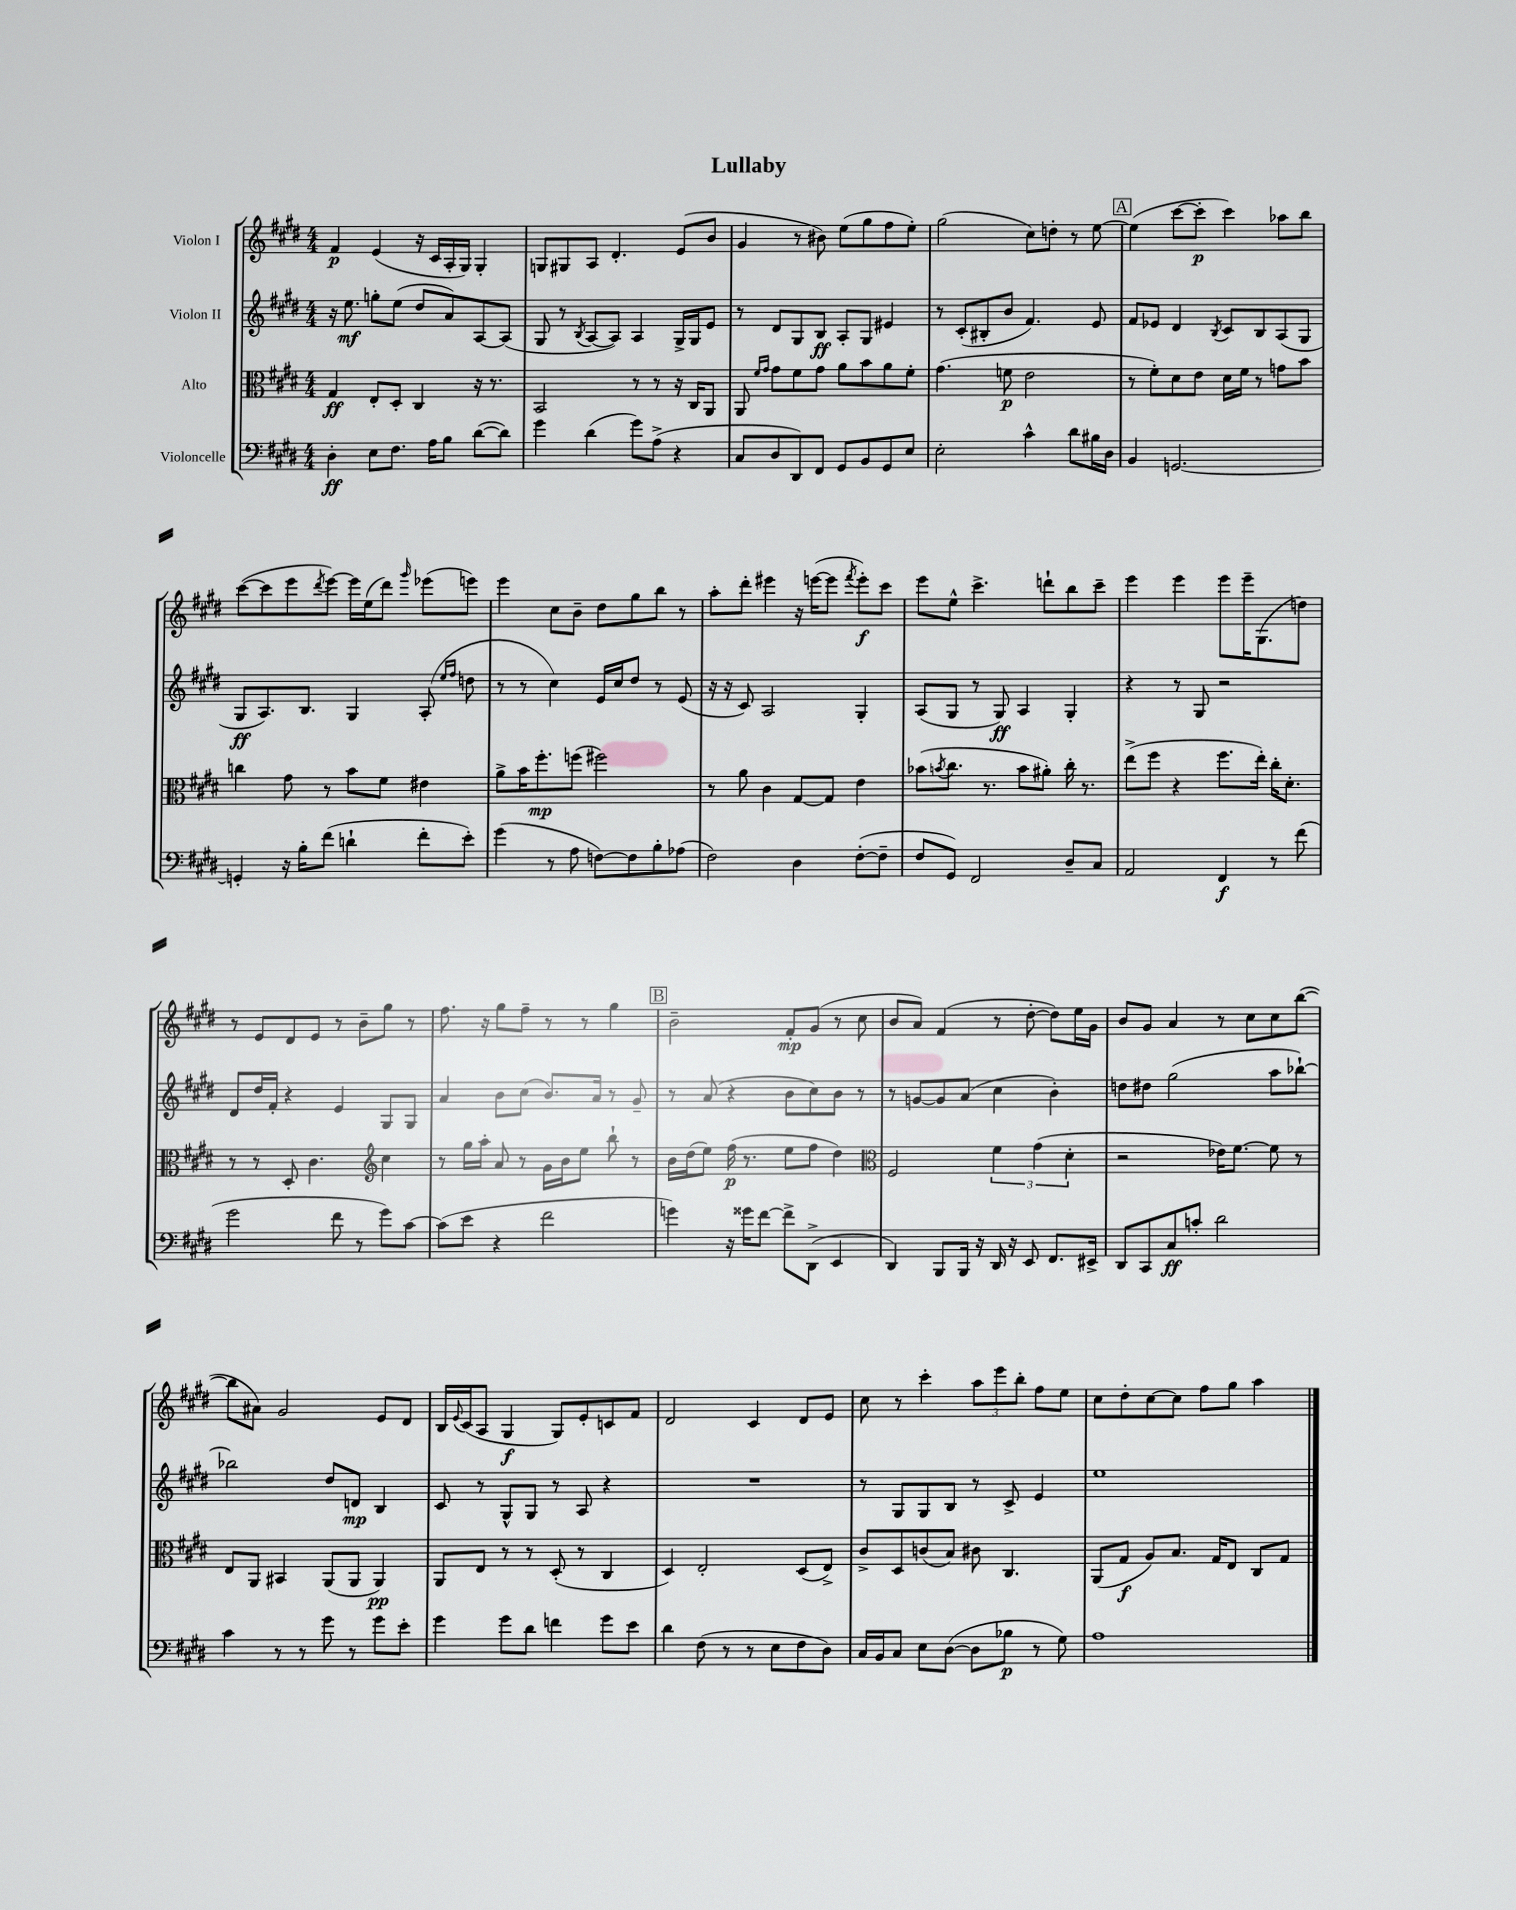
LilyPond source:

\header { title = "Lullaby" }
<<
\new StaffGroup <<
\new Staff = "s0" \with { instrumentName = "Violon I" } {
    \clef treble \key e \major \numericTimeSignature \time 4/4
    fis'4\p e'4( r16 cis'16 a16-. gis16) gis4-. |
    g8 gis8 a8 dis'4.-. e'8( b'8 |
    gis'4 r8 bis'8) e''8( gis''8 fis''8 e''8-.) |
    gis''2( cis''8) d''8-. r8 e''8~ |
    \mark \markup { \box "A" } e''4( cis'''8~ cis'''8-.\p cis'''4) aes''8 b''8 |
    cis'''8~( cis'''8 e'''8 \acciaccatura { dis'''8 } e'''8~) e'''16 e''16( dis'''8) \grace { gis'''16 } ees'''8( e'''8) |
    e'''4 cis''8 b'8-- dis''8 gis''8 b''8 r8 |
    a''8-. dis'''8-. eis'''4 r16 e'''16~( e'''8 \acciaccatura { fis'''8 } e'''8-.\f) cis'''8 |
    e'''8 e''8-^ cis'''4.-> d'''8-! b''8 cis'''8-- |
    e'''4 e'''4 e'''8 e'''16-- gis8.( d''8) |
    r8 e'8 dis'8 e'8 r8 b'8-- gis''8 r8 |
    fis''8. r16 gis''8 fis''8-- r8 r8 gis''4 |
    \mark \markup { \box "B" } b'2-- fis'8-.\mp gis'8( r8 cis''8 |
    b'8 a'8) fis'4( r8 dis''8~-. dis''8) e''16 gis'16 |
    b'8 gis'8 a'4 r8 cis''8 cis''8 b''8~( |
    b''8 ais'8) gis'2 e'8 dis'8 |
    b16 \appoggiatura { e'8 } cis'16( a8 gis4\f gis8) e'8-. c'8 fis'8 |
    dis'2 cis'4 dis'8 e'8 |
    cis''8 r8 cis'''4-. \tuplet 3/2 { a''8 e'''8 b''8-. } fis''8 e''8 |
    cis''8 dis''8-. cis''8~ cis''8 fis''8 gis''8 a''4 \bar "|." |
}
\new Staff = "s1" \with { instrumentName = "Violon II" } {
    \clef treble \key e \major \numericTimeSignature \time 4/4
    r16 e''8.\mf g''8-. e''8( dis''8 a'8) a8~ a8( |
    gis8 r8 \acciaccatura { b8 } a8~ a8) a4 gis16-> gis16 e'8 |
    r8 dis'8 gis8 b8\ff a8-. gis8 eis'4 |
    r8 cis'8-.( bis8-. b'8 fis'4.) e'8 |
    \mark \markup { \box "A" } fis'8 ees'8 dis'4 \acciaccatura { b8 } cis'8 b8 a8( gis8 |
    gis8\ff a8.) b8. gis4 a8-.( \grace { e''16 fis''16 } d''8 |
    r8 r8 cis''4) e'16 cis''16 dis''8 r8 e'8( |
    r16 r16 cis'8) a2 gis4-. |
    a8( gis8 r8 gis8\ff) a4 gis4-. |
    r4 r8 gis8 r2 |
    dis'8 dis''16 fis'16-. r4 e'4 gis8 gis8 |
    a'4 b'8 cis''8( b'8.) a'16 r8 gis'8-- |
    \mark \markup { \box "B" } r8 a'8( r4 b'8 cis''8) b'8 r8 |
    r8 g'8~ g'8 a'8( cis''4 b'4-.) |
    d''8 dis''8 gis''2( a''8 bes''8~-!) |
    bes''2 dis''8 d'8\mp b4 |
    cis'8 r8 gis8-^ gis8 r8 a8 r4 |
    R1 |
    r8 gis8 gis8 b8 r8 cis'8-> e'4 |
    e''1 \bar "|." |
}
\new Staff = "s2" \with { instrumentName = "Alto" } {
    \clef alto \key e \major \numericTimeSignature \time 4/4
    gis4\ff e8-. dis8-. cis4 r16 r8. |
    b,2 r8 r8 r16 cis16 a,8 |
    a,8 \grace { fis'16 gis'16 } gis'8 fis'8 gis'8 a'8 b'8 a'8 fis'8-. |
    gis'4.( f'8\p e'2 |
    \mark \markup { \box "A" } r8 fis'8-.) dis'8 e'8 dis'16 fis'16 r8 g'8 b'8 |
    c''4 gis'8 r8 b'8 fis'8 eis'4 |
    a'8-> b'16 fis''8.-.\mp f''8( fis''2) |
    r8 a'8 cis'4 gis8~ gis8 e'4 |
    bes'8( \acciaccatura { b'8 } cis''8. r8. b'8 ais'8-.) cis''16-. r8. |
    e''8->( fis''8 r4 fis''8. e''16-.) cis''16-. dis'8.-. |
    r8 r8 dis8-. cis'4. \clef treble cis''4 |
    r8 gis''16 a''16-. a'8 r8 gis'16 b'16 e''8 b''8-! r8 |
    \mark \markup { \box "B" } b'16 dis''16( e''8) fis''16\p( r8. e''8 fis''8 dis''4) |
    \clef alto fis2 \tuplet 3/2 { fis'4 gis'4( dis'4-. } |
    r2 ees'16) fis'8.~ fis'8 r8 |
    e8 a,8 bis,4 a,8( a,8 a,4\pp) |
    a,8 e8 r8 r8 dis8-.( r8 cis4 |
    dis4) e2-. dis8( e8->) |
    cis'8-> dis8 c'8( b8) cis'8 cis4. |
    a,8( gis8\f a8) b8. gis16 e8 cis8 gis8 \bar "|." |
}
\new Staff = "s3" \with { instrumentName = "Violoncelle" } {
    \clef bass \key e \major \numericTimeSignature \time 4/4
    dis4-.\ff e8 fis8. a16 b8 dis'8~( dis'8) |
    gis'4 dis'4( gis'8) a8->( r4 |
    cis8 dis8 dis,8) fis,8 gis,8 b,8 gis,8 e8 |
    e2-. cis'4-^ dis'8 bis16 dis16 |
    \mark \markup { \box "A" } b,4 g,2.~ |
    g,4-. r16 b16-. fis'8( d'4-! fis'8-. e'8-.) |
    gis'4( r8 a8 f8~) f8 b8-. aes8( |
    fis2) dis4 fis8~-.( fis8-- |
    fis8 gis,8) fis,2 dis8-- cis8 |
    a,2 fis,4\f r8 fis'8( |
    gis'2 fis'8 r8 gis'8) cis'8~ |
    cis'8( e'8 r4 fis'2 |
    \mark \markup { \box "B" } g'4) r16 gisis'16 fis'8~ fis'8-> dis,8->( e,4 |
    dis,4) b,,8 b,,16 r16 dis,16 r16 e,8 fis,8. eis,16-> |
    dis,8 cis,8 cis8\ff c'8-. dis'2 |
    cis'4 r8 r8 gis'8 r8 gis'8 e'8-. |
    gis'4 gis'8 dis'8 f'4 gis'8 e'8 |
    dis'4 fis8( r8 r8 e8 fis8 dis8) |
    cis16 b,16 cis8 e8 dis8~( dis8 bes8\p r8 gis8) |
    a1 \bar "|." |
}
>>
>>
\layout { \context { \Score \remove "Bar_number_engraver" } }
